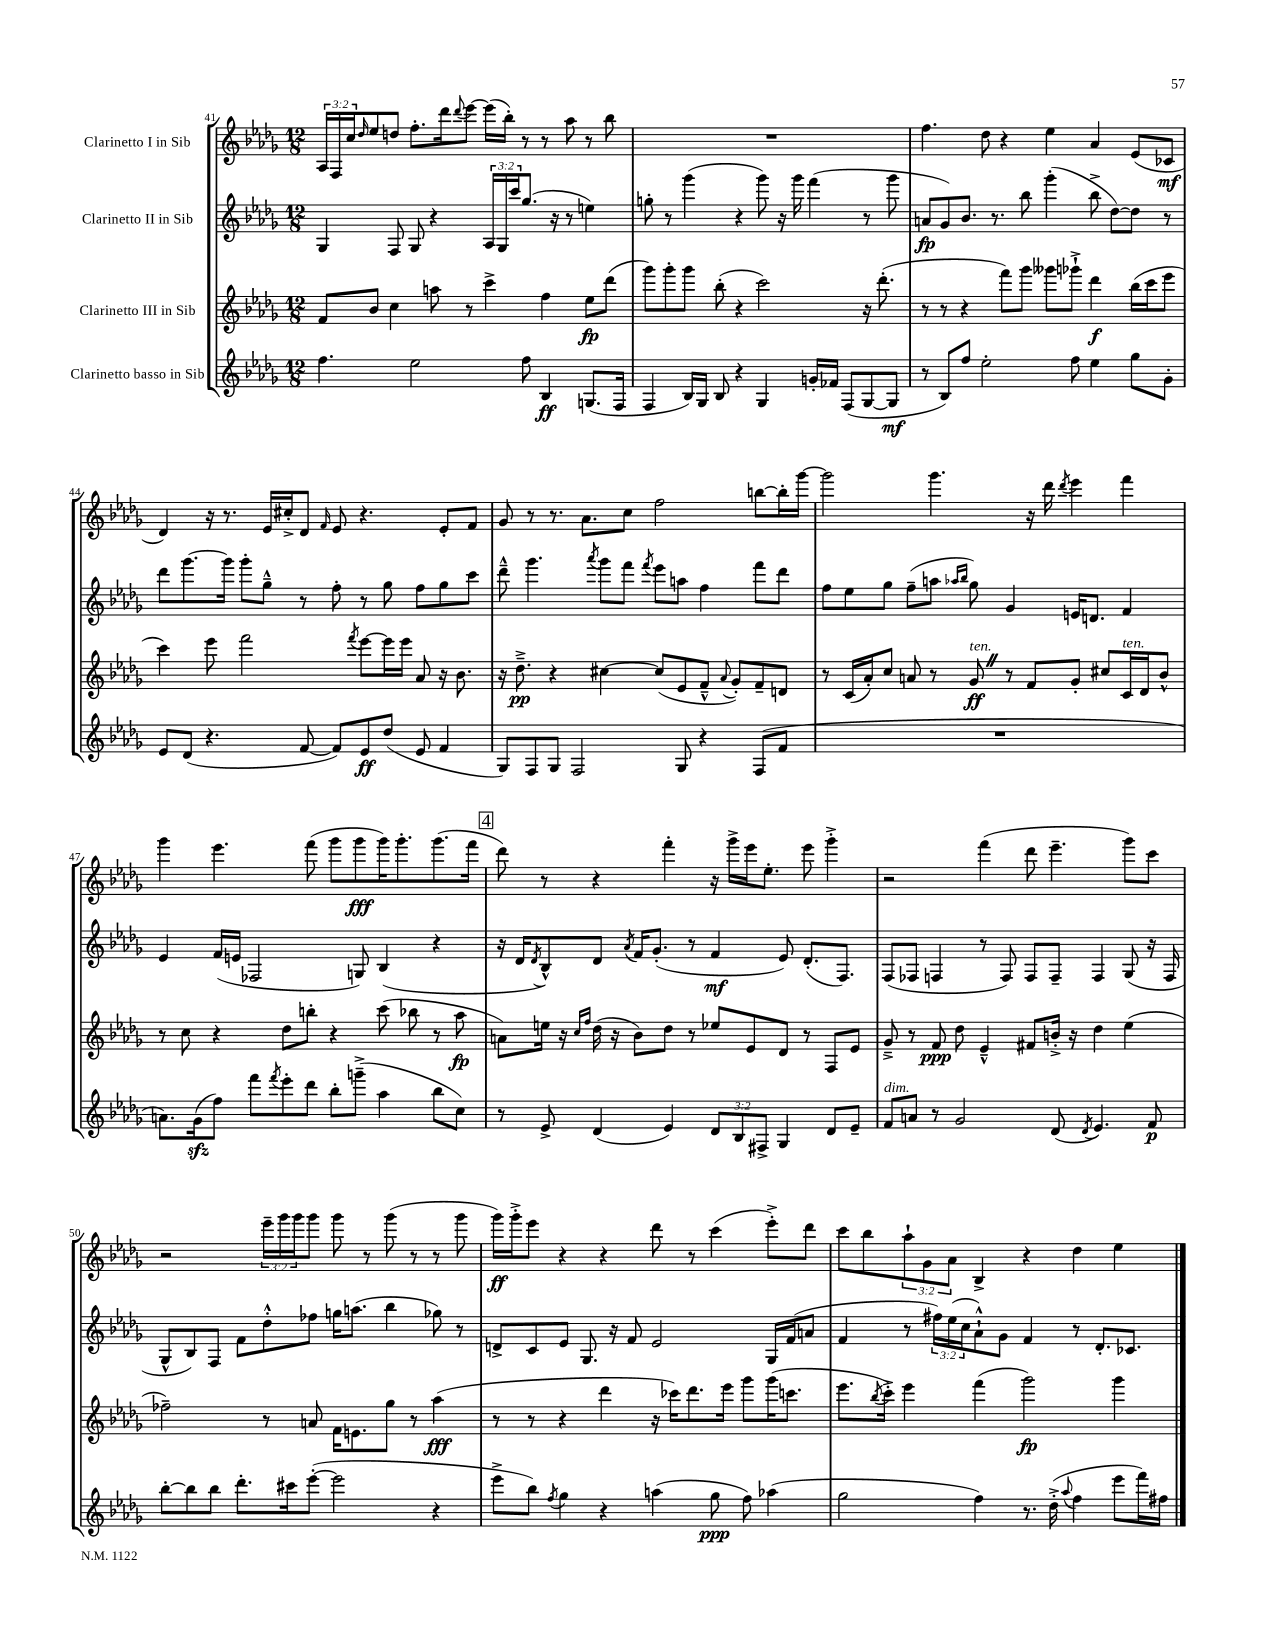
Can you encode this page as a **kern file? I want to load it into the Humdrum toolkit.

**kern	**dynam	**kern	**dynam	**kern	**dynam	**kern	**dynam
*part4	*part4	*part3	*part3	*part2	*part2	*part1	*part1
*staff4	*staff4	*staff3	*staff3	*staff2	*staff2	*staff1	*staff1
*I"Clarinetto basso in Sib	*	*I"Clarinetto III in Sib	*	*I"Clarinetto II in Sib	*	*I"Clarinetto I in Sib	*
*clefG2	*	*clefG2	*	*clefG2	*	*clefG2	*
*k[b-e-a-d-g-]	*	*k[b-e-a-d-g-]	*	*k[b-e-a-d-g-]	*	*k[b-e-a-d-g-]	*
*M12/8	*	*M12/8	*	*M12/8	*	*M12/8	*
=41	=41	=41	=41	=41	=41	=41	=41
4.ff\	.	8f/L	.	4G-/	.	24A-/LL	.
.	.	.	.	.	.	24F/	.
.	.	.	.	.	.	24cc/J	.
.	.	.	.	.	.	16qqdd-/	.
.	.	8b-/J	.	.	.	8ee-/	.
.	.	4cc\	.	8F/	.	8ddn/J	.
2ee-\	.	.	.	8G-/	.	8.ff'\L	.
.	.	8aan\	.	4r	.	.	.
.	.	.	.	.	.	16ddd-\k	.
.	.	.	.	.	.	8qqddd-/	.
.	.	8r	.	.	.	[8eee-\J	.
.	.	4ccc^\	.	24A-/LL	.	(16eee-\LL]	.
.	.	.	.	24G-/	.	.	.
.	.	.	.	.	.	16bb-'\JJ)	.
.	.	.	.	24ccc/J	.	.	.
8ff\	.	.	.	(8.gg-/J	.	8r	.
4B-/	ff	4ff\	.	.	.	8r	.
.	.	.	.	16r	.	.	.
.	.	.	.	8r	.	8aa-\	.
(8.Gn/L	.	8ee-\L	fp	4een\)	.	8r	.
.	.	(8ddd-\J	.	.	.	8bb-\	.
16F/Jk	.	.	.	.	.	.	.
=42	=42	=42	=42	=42	=42	=42	=42
4F/	.	8ggg-\L)	.	8ggn'\	.	1.r	.
.	.	8ggg-'\	.	8r	.	.	.
16B-/LL)	.	8ggg-\J	.	(4ggg-\	.	.	.
16G-/JJ	.	.	.	.	.	.	.
8B-/	.	(8bb-'\	.	.	.	.	.
4r	.	4r	.	4r	.	.	.
4G-/	.	2ccc\)	.	8ggg-\)	.	.	.
.	.	.	.	16r	.	.	.
.	.	.	.	16ggg-\	.	.	.
16gn'/LL	.	.	.	(4fff\	.	.	.
16f-X/JJ	.	.	.	.	.	.	.
(8F/L	.	.	.	.	.	.	.
[8G-/	.	16r	.	8r	.	.	.
.	.	(8.ddd-'\	.	.	.	.	.
8G-/J]	mf	.	.	8ggg-\	.	.	.
=43	=43	=43	=43	=43	=43	=43	=43
8r	.	8r	.	8an/L	fp	4.ff\	.
8B-/L)	.	8r	.	8g-/)	.	.	.
8ff/J	.	4r	.	8.b-/J	.	.	.
2ee-'\	.	.	.	.	.	8dd-\	.
.	.	.	.	8.r	.	.	.
.	.	8fff\L)	.	.	.	4r	.
.	.	8ggg-\J	.	8bb-\	.	.	.
.	.	8ggg--X\L	.	(4ggg-'\	.	4ee-\	.
8ff\	.	8ggg-X`^\J	.	.	.	.	.
4ee-\	.	4ddd-\	f	8bb-^\	.	4a-/	.
.	.	.	.	[8dd-\L)	.	.	.
8gg-\L	.	(16bb-\LL	.	8dd-\J]	.	(8e-/L	.
.	.	16ccc\J	.	.	.	.	.
8g-'\J	.	8eee-\J	.	8r	.	8c-X/J	mf
!!LO:LB:g=z
=44	=44	=44	=44	=44	=44	=44	=44
8e-/L	.	4ccc\)	.	8ddd-\L	.	4d-/)	.
(8d-/J	.	.	.	[8.ggg-\	.	.	.
4.r	.	8eee-\	.	.	.	16r	.
.	.	.	.	16ggg-\Jk]	.	8.r	.
.	.	2fff\	.	8ggg-'\L	.	.	.
.	.	.	.	8gg-~^^\J	.	16e-/LL	.
.	.	.	.	.	.	16cc#X'^/J	.
[8f/	.	.	.	8r	.	8d-/J	.
.	.	.	.	.	.	16qqf/	.
8f/L])	.	.	.	8ff'\	.	8e-/	.
.	.	8qfff/	.	.	.	.	.
8e-/	ff	[8eee-\L	.	8r	.	4.r	.
(8dd-/J	.	16eee-\L]	.	8gg-\	.	.	.
.	.	16eee-\JJ	.	.	.	.	.
8e-/	.	8a-/	.	8ff\L	.	.	.
4f/	.	16r	.	8gg-\	.	8e-'/L	.
.	.	8.b-\	.	.	.	.	.
.	.	.	.	8ccc\J	.	8f/J	.
=45	=45	=45	=45	=45	=45	=45	=45
8G-/L)	.	16r	.	8ddd-~^^\	.	8g-/	.
.	.	8.dd-~^\	pp	.	.	.	.
8F/	.	.	.	4.ggg-\	.	8r	.
8G-/J	.	4r	.	.	.	8.r	.
2F/	.	.	.	.	.	.	.
.	.	.	.	.	.	8.a-\L	.
.	.	.	.	8qaaa-/	.	.	.
.	.	[4cc#X\	.	8ggg-\L	.	.	.
.	.	.	.	8fff\J	.	8cc\J	.
.	.	.	.	8qfff/	.	.	.
.	.	(8cc#/L]	.	8eee-\L	.	2ff\	.
8G-/	.	8e-/	.	8aan\J	.	.	.
4r	.	8f~^^/J	.	4ff\	.	.	.
.	.	8qqa-/	.	.	.	.	.
.	.	8g-'/L)	.	.	.	.	.
(8F/L	.	8f~/	.	8fff\L	.	[8bbn\L	.
8f/J	.	8dn/J	.	8ddd-\J	.	16bb'\L]	.
.	.	.	.	.	.	[16ggg-\JJ	.
=46	=46	=46	=46	=46	=46	=46	=46
1.r	.	8r	.	8ff\L	.	2ggg-\]	.
.	.	(16c/LL	.	8ee-\	.	.	.
.	.	16a-'/J)	.	.	.	.	.
.	.	8cc/J	.	8gg-\J	.	.	.
.	.	8an/	.	(8ff~\L	.	.	.
.	.	8r	.	8aan\J	.	4.ggg-\	.
.	.	.	.	16qqaa-X/LL	.	.	.
.	.	.	.	16qqbb-/JJ	.	.	.
!	!	!LO:TX:a:i:t=ten.	!	!	!	!	!
.	.	8g-Z/	ff	8gg-\)	.	.	.
.	.	8r	.	4g-/	.	.	.
.	.	8f/L	.	.	.	16r	.
.	.	.	.	.	.	16ddd-\	.
.	.	.	.	.	.	8qddd-/	.
.	.	8g-'/J	.	16en/KL	.	4eee-\	.
.	.	.	.	8.dn/J	.	.	.
.	.	8cc#X/L	.	.	.	.	.
!	!	!LO:TX:a:i:t=ten.	!	!	!	!	!
.	.	16c/L	.	4f/	.	4fff\	.
.	.	16d-/J	.	.	.	.	.
.	.	8b-^^/J	.	.	.	.	.
!!LO:LB:g=z
=47	=47	=47	=47	=47	=47	=47	=47
8.an\L)	.	8r	.	4e-/	.	4ggg-\	.
.	.	8cc\	.	.	.	.	.
(16g-zz\k	.	.	.	.	.	.	.
8ff\J)	.	4r	.	(16f/LL	.	4.eee-\	.
.	.	.	.	16en/JJ	.	.	.
8fff\L	.	.	.	2F-X/	.	.	.
8qfff/	.	.	.	.	.	.	.
8eee-'\	.	8dd-\L	.	.	.	.	.
8ddd-\J	.	8bbn'\J	.	.	.	(8fff\	.
8bb-'\L	.	4r	.	.	.	8ggg-\L	.
(8gggn~^\J	.	.	.	8Gn/)	.	8ggg-\	fff
4aa-\	.	(8ccc\	.	(4B-/	.	16ggg-\K)	.
.	.	.	.	.	.	8.ggg-'\	.
.	.	8bb-X\	.	.	.	.	.
8bb-\L	.	8r	.	4r	.	(8.ggg-\	.
8cc\J)	.	8aa-\	fp	.	.	.	.
.	.	.	.	.	.	16fff\Jk	.
!!LO:REH:place=s1:t=4
=48	=48	=48	=48	=48	=48	=48	=48
8r	.	8an\L)	.	16r	.	8ddd-\)	.
.	.	.	.	16d-/KL	.	.	.
.	.	.	.	8qd-/	.	.	.
8e-^/	.	16een\Jk	.	8B-^^/)	.	8r	.
.	.	16r	.	.	.	.	.
.	.	16qqcc/LL	.	.	.	.	.
.	.	16qqff/JJ	.	.	.	.	.
(4d-/	.	(16dd-\	.	8d-/J	.	4r	.
.	.	16r	.	.	.	.	.
.	.	.	.	8qa-/	.	.	.
.	.	8b-\L)	.	16f/KL	.	.	.
.	.	.	.	(8.g-'/J	.	.	.
4e-/)	.	8dd-\J	.	.	.	4fff'\	.
.	.	8r	.	8r	.	.	.
12d-/L	.	8ee-X/L	.	4f/	mf	16r	.
.	.	.	.	.	.	16ggg-^\LL	.
12B-/	.	.	.	.	.	.	.
.	.	8e-/	.	.	.	16eee-\J	.
12F#X^/J	.	.	.	.	.	.	.
.	.	.	.	.	.	8.ee-'\J	.
4G-/	.	8d-/J	.	8e-/)	.	.	.
.	.	8r	.	(8.d-'/L	.	8eee-\	.
8d-/L	.	8F/L	.	.	.	4ggg-'^\	.
.	.	.	.	8.F/J)	.	.	.
8e-~/J	.	8e-/J	.	.	.	.	.
=49	=49	=49	=49	=49	=49	=49	=49
!LO:TX:a:i:t=dim.	!	!	!	!	!	!	!
8f/L	.	8g-~^/	.	(8F/L	.	2r	.
8an/J	.	8r	.	8F-X/J	.	.	.
8r	.	8f/	ppp	4Fn/	.	.	.
2g-/	.	8dd-\	.	.	.	.	.
.	.	4e-~^^/	.	8r	.	(4fff\	.
.	.	.	.	8F/)	.	.	.
.	.	8f#X/L	.	8F/L	.	8ddd-\	.
(8d-/	.	16bn'^/Jk	.	8F~/J	.	4.eee-~\	.
.	.	16r	.	.	.	.	.
8qd-/	.	.	.	.	.	.	.
4.e-/)	.	4dd-\	.	4F/	.	.	.
.	.	(4ee-\	.	(8G-/	.	8ggg-\L)	.
8f/	p	.	.	16r	.	8ccc\J	.
.	.	.	.	16F/	.	.	.
!!LO:LB:g=z
=50	=50	=50	=50	=50	=50	=50	=50
[8bb-'\L	.	2ff-X~\)	.	8G-^^/L	.	2r	.
8bb-\]	.	.	.	8B-/)	.	.	.
8bb-\J	.	.	.	8F/J	.	.	.
8.ddd-'\L	.	.	.	8f\L	.	.	.
.	.	8r	.	8dd-'^^\	.	24eee-~\LL	.
.	.	.	.	.	.	24ggg-\	.
16ccc#X\k	.	.	.	.	.	.	.
.	.	.	.	.	.	24ggg-\J	.
([8eee-'\J	.	8an/	.	8ff-X\J	.	8ggg-\J	.
2eee-\]	.	16f\KL	.	16ggn\KL	.	8ggg-\	.
.	.	8.en\	.	(8.aan\J	.	.	.
.	.	.	.	.	.	8r	.
.	.	8gg-\J	.	4bb-\	.	(8ggg-\	.
.	.	8r	.	.	.	8r	.
4r	.	(4aa-\	fff	8gg-X\)	.	8r	.
.	.	.	.	8r	.	8ggg-\	.
=51	=51	=51	=51	=51	=51	=51	=51
8eee-^\L	.	8r	.	8dn^/L	.	16ggg-\LL)	ff
.	.	.	.	.	.	16ggg-'^\J	.
8bb-\J)	.	8r	.	8c/	.	8eee-\J	.
8qff/	.	.	.	.	.	.	.
4gg-\	.	4r	.	8e-/J	.	4r	.
.	.	.	.	8.G-/	.	.	.
4r	.	4ddd-\	.	.	.	4r	.
.	.	.	.	16r	.	.	.
.	.	.	.	8f/	.	.	.
(4aan\	.	16r	.	2e-/	.	8ddd-\	.
.	.	16ccc-X\KL)	.	.	.	.	.
.	.	8.ddd-\	.	.	.	8r	.
8gg-\	ppp	.	.	.	.	(4ccc\	.
.	.	16eee-\Jk	.	.	.	.	.
8ff\)	.	8ggg-\L	.	.	.	.	.
(4aa-X\	.	(16ggg-\K	.	16G-/LL	.	8eee-'^\L)	.
.	.	8.cccn\J	.	(16f/J	.	.	.
.	.	.	.	8an/J	.	8ddd-\J	.
=52	=52	=52	=52	=52	=52	=52	=52
2gg-\	.	8.eee-\L	.	4f/	.	8ccc\L	.
.	.	.	.	.	.	8bb-\	.
.	.	8qbb-/	.	.	.	.	.
.	.	16ccc'^\Jk)	.	.	.	.	.
.	.	4eee-\	.	8r	.	12aa-`\	.
.	.	.	.	.	.	12g-\	.
.	.	.	.	24ff#X\LL)	.	.	.
.	.	.	.	(24ee-\	.	12a-\J	.
.	.	.	.	24cc\J	.	.	.
4ff\)	.	(4fff\	.	8a-`^^\)	.	4B-^/	.
.	.	.	.	8g-\J	.	.	.
8.r	.	2ggg-\)	fp	4f/	.	4r	.
(16dd-'^\	.	.	.	.	.	.	.
8qqaa-/	.	.	.	.	.	.	.
4ff\	.	.	.	8r	.	4dd-\	.
.	.	.	.	8.d-'/L	.	.	.
8eee-\L	.	4ggg-\	.	.	.	4ee-\	.
.	.	.	.	8.c-X/J	.	.	.
16fff\L)	.	.	.	.	.	.	.
16ff#X\JJ	.	.	.	.	.	.	.
==	==	==	==	==	==	==	==
*-	*-	*-	*-	*-	*-	*-	*-
